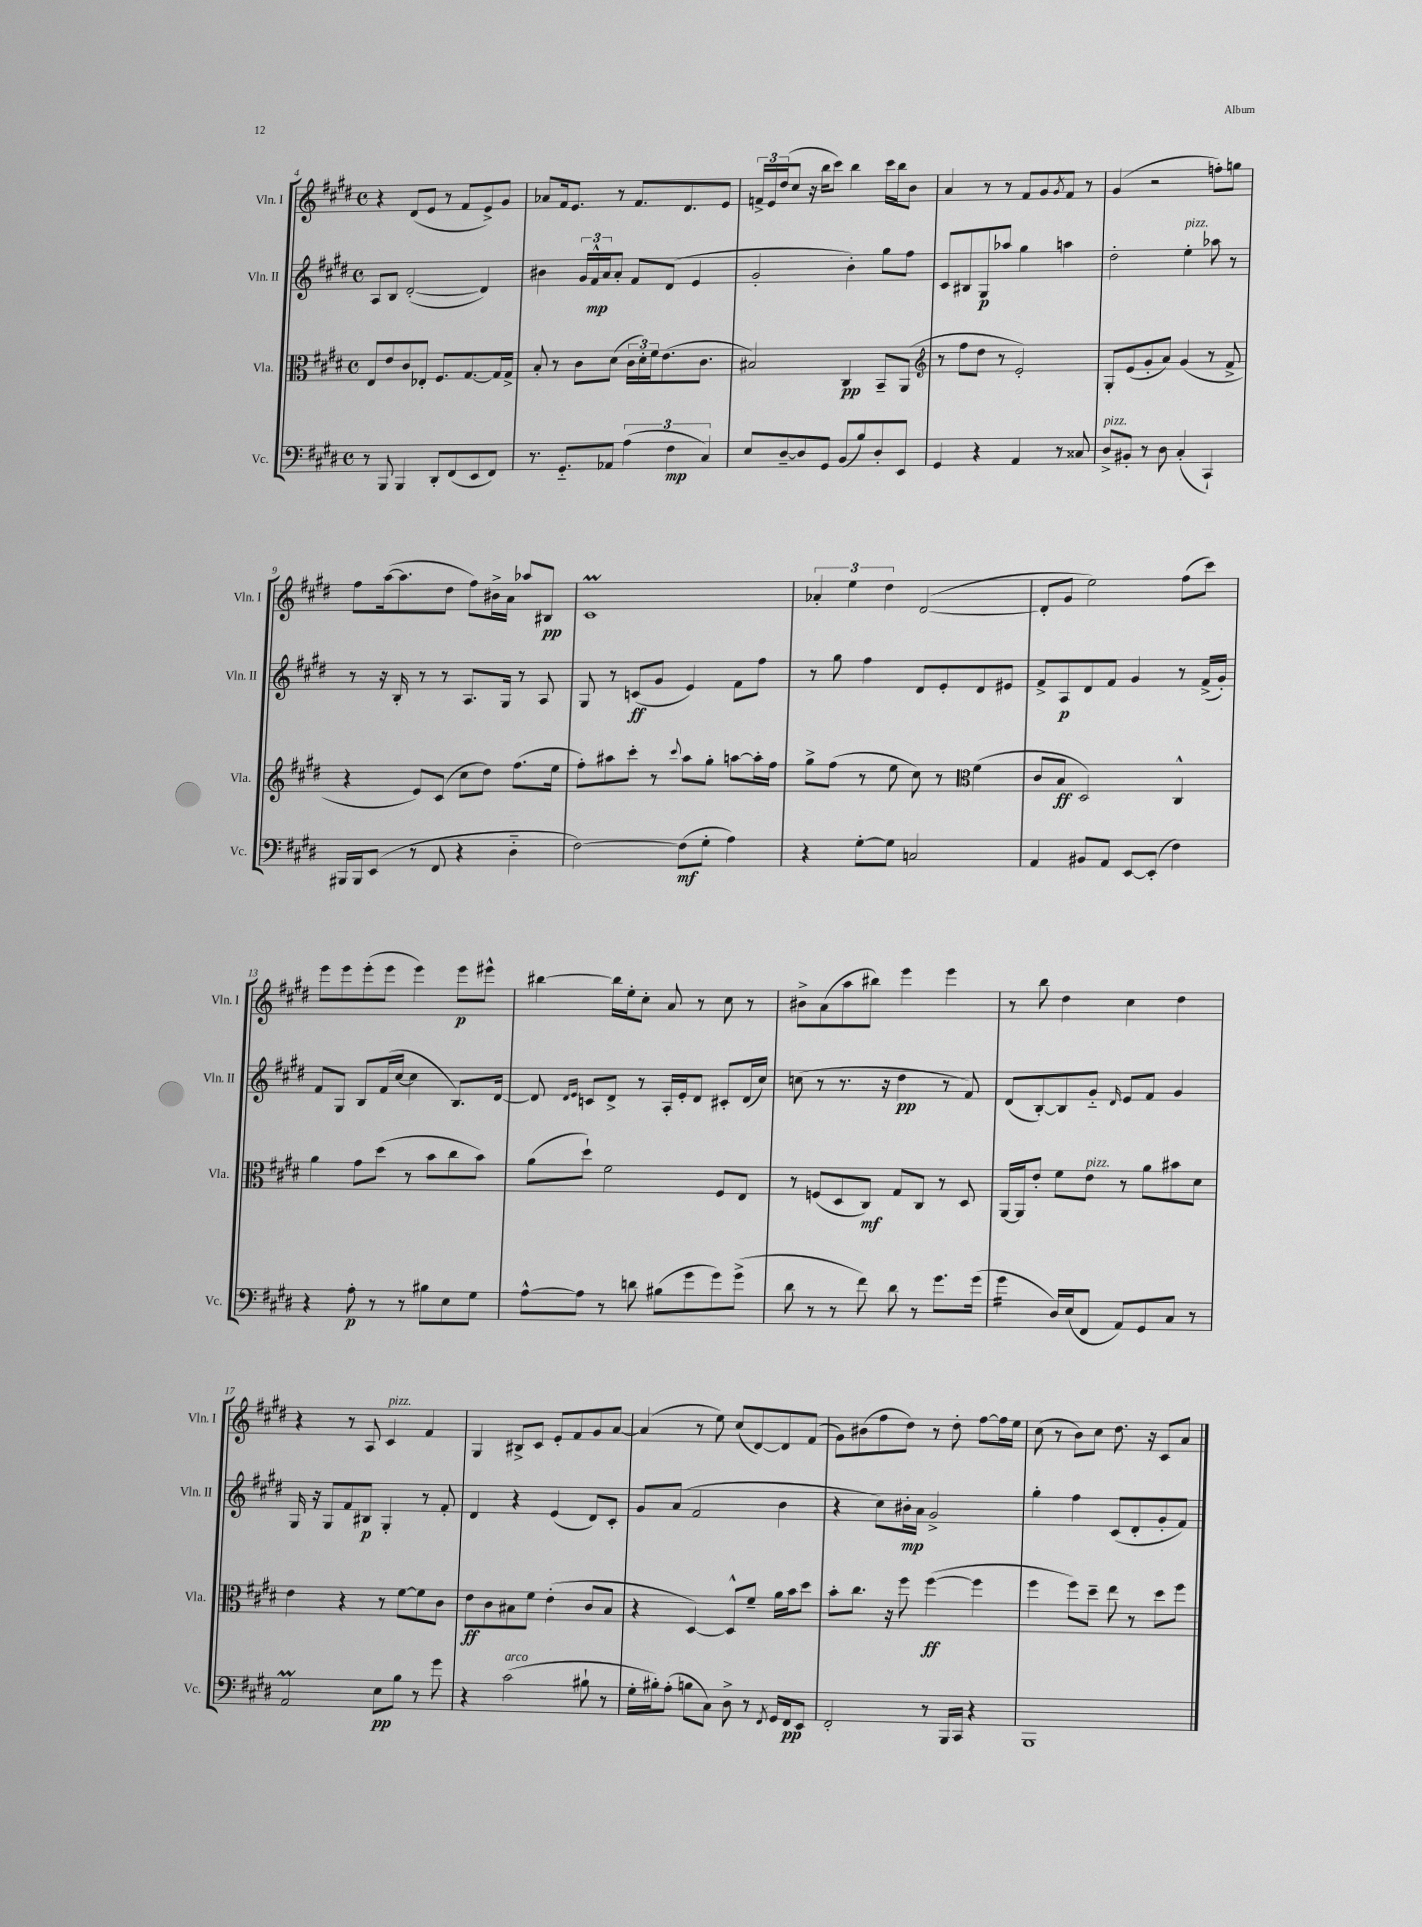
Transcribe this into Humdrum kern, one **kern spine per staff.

**kern	**dynam	**kern	**dynam	**kern	**dynam	**kern	**dynam
*part4	*part4	*part3	*part3	*part2	*part2	*part1	*part1
*staff4	*staff4	*staff3	*staff3	*staff2	*staff2	*staff1	*staff1
*I"Vc.	*	*I"Vla.	*	*I"Vln. II	*	*I"Vln. I	*
*I'Vc.	*	*I'Vla.	*	*I'Vln. II	*	*I'Vln. I	*
*clefF4	*	*clefC3	*	*clefG2	*	*clefG2	*
*k[f#c#g#d#]	*	*k[f#c#g#d#]	*	*k[f#c#g#d#]	*	*k[f#c#g#d#]	*
*M4/4	*	*M4/4	*	*M4/4	*	*M4/4	*
*met(c)	*	*met(c)	*	*met(c)	*	*met(c)	*
=4	=4	=4	=4	=4	=4	=4	=4
8r	.	8E/L	.	8A/L	.	4r	.
8BBB/	.	8e/	.	8B/J	.	.	.
4BBB/	.	8c#/	.	([2d#'/	.	(8d#/L	.
.	.	8E-X'/J	.	.	.	8e/J	.
8DD#'/L	.	8.F#/L	.	.	.	8r	.
(8FF#/	.	.	.	.	.	8f#/L	.
.	.	[8.G#/	.	.	.	.	.
8EE/	.	.	.	4d#/])	.	8e^/)	.
8FF#/J)	.	16G#/L]	.	.	.	8g#/J	.
.	.	16G#^/JJ	.	.	.	.	.
=5	=5	=5	=5	=5	=5	=5	=5
8.r	.	8B'/	.	4b#X\	.	8a-X/L	.
.	.	8r	.	.	.	16f#/k	.
8.GG#/L	.	.	.	.	.	8.e/J	.
.	.	8c#\L	.	24g#/LL	.	.	.
.	.	.	.	24f#^^/	mp	.	.
.	.	.	.	24a/J	.	.	.
8AA-X/J	.	(8d#\J	.	8a'/J	.	8r	.
(6A\	.	24c#\LL	.	8f#/L	.	8.f#/L	.
.	.	24d#'\)	.	.	.	.	.
.	.	24f#\J	.	.	.	.	.
.	.	(8.e\	.	(8d#/J	.	.	.
6F#\	mp	.	.	.	.	.	.
.	.	.	.	.	.	8.d#/	.
.	.	.	.	4e/	.	.	.
.	.	8.c#\J	.	.	.	.	.
6C#/)	.	.	.	.	.	.	.
.	.	.	.	.	.	8e/J	.
=6	=6	=6	=6	=6	=6	=6	=6
8E/L	.	2B#X/)	.	2g#'/	.	24fn^/LL	.
.	.	.	.	.	.	24e/	.
.	.	.	.	.	.	(24dd#/J	.
[8D#~/	.	.	.	.	.	8cc#/J	.
8D#/]	.	.	.	.	.	16r	.
.	.	.	.	.	.	16bb\KL	.
8GG#/J	.	.	.	.	.	8ccc#\J)	.
(8BB/L	.	4C#/	pp	4b'\)	.	4bb\	.
8B/)	.	.	.	.	.	.	.
8D#'/	.	8BB~/L	.	8gg#\L	.	16ccc#\LL	.
.	.	.	.	.	.	16bb\J	.
8EE/J	.	(8AA/J	.	8ff#\J	.	8b\J	.
=7	=7	=7	=7	=7	=7	=7	=7
*	*	*clefG2	*	*	*	*	*
4GG#/	.	8r	.	8c#/L	.	4a/	.
.	.	8ff#\L	.	8B#X/	.	.	.
4r	.	8dd#\J	.	8G#/	p	8r	.
.	.	8r	.	8aa-X/J	.	8r	.
4AA/	.	2e'/)	.	4gg#\	.	8f#/L	.
.	.	.	.	.	.	8g#/	.
.	.	.	.	.	.	8qg#/	.
8r	.	.	.	4aan\	.	8f#/J	.
8C##X/	.	.	.	.	.	8r	.
=8	=8	=8	=8	=8	=8	=8	=8
!LO:TX:a:i:t=pizz.	!	!	!	!	!	!	!
8D#^/L	.	8G#'/L	.	2dd#'\	.	(4g#/	.
8BB#X'/J	.	(8e/	.	.	.	.	.
8r	.	8g#'/	.	.	.	2r	.
8D#\	.	8a/J)	.	.	.	.	.
!	!	!	!	!LO:TX:a:i:t=pizz.	!	!	!
(4C#'/	.	(4g#/	.	4ee'\	.	.	.
4CC#`/)	.	8r	.	8aa-X\	.	8ffn'\L)	.
.	.	8f#^/	.	8r	.	8ggn\J	.
!!LO:LB:g=z
=9	=9	=9	=9	=9	=9	=9	=9
16BBB#X/LL	.	4r	.	8r	.	8ff#\L	.
16BBB#/J	.	.	.	.	.	.	.
(8EE/J	.	.	.	16r	.	([16aa\k	.
.	.	.	.	16B'/	.	8.aa\]	.
8r	.	8e/L)	.	8r	.	.	.
8FF#/	.	(8c#/J	.	8r	.	8dd#\J	.
4r	.	8cc#\L	.	8.A/L	.	8ff#\L)	.
.	.	8dd#\J)	.	.	.	16b#X^\L	.
.	.	.	.	16G#/Jk	.	16a\JJ	.
4D#\	.	(8.ff#\L	.	8r	.	8aa-X/L	.
.	.	.	.	8A/	.	8B#X/J	pp
.	.	16ee\Jk	.	.	.	.	.
=10	=10	=10	=10	=10	=10	=10	=10
[2F#\)	.	8ff#'\L)	.	8G#/	.	1c#M	.
.	.	8aa#X\	.	8r	.	.	.
.	.	8ccc#'\J	.	(8cn/L	ff	.	.
.	.	8r	.	8g#/J	.	.	.
.	.	8qqccc#/	.	.	.	.	.
(8F#\L]	mf	8aa#\L	.	4e/)	.	.	.
8G#'\J	.	8gg#'\J	.	.	.	.	.
4A\)	.	[8aan\L	.	8f#\L	.	.	.
.	.	16aa'\L]	.	8ff#\J	.	.	.
.	.	16ff#\JJ	.	.	.	.	.
=11	=11	=11	=11	=11	=11	=11	=11
4r	.	8gg#^\L	.	8r	.	6a-X'/	.
.	.	(8ff#\J	.	8gg#\	.	.	.
.	.	.	.	.	.	6ee\	.
[8G#'\L	.	8r	.	4ff#\	.	.	.
.	.	.	.	.	.	6dd#\	.
8G#\J]	.	8ee\	.	.	.	.	.
2Cn/	.	8cc#\)	.	8d#/L	.	([2d#/	.
.	.	8r	.	8e'/	.	.	.
*	*	*clefC3	*	*	*	*	*
.	.	(4f#\	.	8d#/	.	.	.
.	.	.	.	8e#X/J	.	.	.
=12	=12	=12	=12	=12	=12	=12	=12
4AA/	.	8c#/L	.	8f#^/L	.	8d#'/L]	.
.	.	8B/J	ff	8A/	p	8g#/J	.
8BB#X/L	.	2D#/)	.	8d#/	.	2ee\)	.
8AA/J	.	.	.	8f#/J	.	.	.
[8EE/L	.	.	.	4g#/	.	.	.
(8EE'/J]	.	.	.	.	.	.	.
4F#\)	.	4C#^^/	.	8r	.	(8ff#\L	.
.	.	.	.	(16f#^/LL	.	8ccc#\J)	.
.	.	.	.	16g#'/JJ)	.	.	.
!!LO:LB:g=z
=13	=13	=13	=13	=13	=13	=13	=13
4r	.	4a\	.	8f#/L	.	8eee\L	.
.	.	.	.	8G#/J	.	8eee\	.
8A'\	p	8g#\L	.	8B/L	.	(8eee'\	.
8r	.	(8dd#\J	.	(16f#/L	.	8eee\J	.
.	.	.	.	[16cc#/JJ	.	.	.
8r	.	8r	.	4cc#\]	.	4eee\)	.
8B#X\L	.	8b\L	.	.	.	.	.
8E\	.	8cc#\	.	8.B/L)	.	8eee\L	p
8G#\J	.	8b\J)	.	.	.	8eee#X^^\J	.
.	.	.	.	[16d#/Jk	.	.	.
=14	=14	=14	=14	=14	=14	=14	=14
[8A^^\L	.	(8a\L	.	8d#/]	.	[4bb#X\	.
.	.	.	.	16qqd#/LL	.	.	.
.	.	.	.	16qqe/JJ	.	.	.
8A\J]	.	8dd#`\J)	.	8cn/L	.	.	.
8r	.	2f#\	.	8d#^/J	.	16bb#\LL]	.
.	.	.	.	.	.	16ee'\J	.
8dn\	.	.	.	8r	.	8cc#'\J	.
(8B#X\L	.	.	.	16A'/LL	.	8a/	.
.	.	.	.	16e'/J	.	.	.
8g#\	.	.	.	8d#/J	.	8r	.
8g#\)	.	8F#/L	.	8c#X'/L	.	8cc#\	.
(8g#^\J	.	8E/J	.	(16d#/L	.	8r	.
.	.	.	.	16cc#/JJ)	.	.	.
=15	=15	=15	=15	=15	=15	=15	=15
8d#\	.	8r	.	(8ccn\	.	8b#X^\L	.
8r	.	(8Fn/L	.	8r	.	(8a\	.
8r	.	8D#/	.	8.r	.	8aa\	.
8f#\)	.	8C#/J)	mf	.	.	8bb#X\J)	.
.	.	.	.	16r	.	.	.
8d#\	.	8G#/L	.	4dd#\	pp	4eee\	.
8r	.	8C#/J	.	.	.	.	.
8.g#\L	.	8r	.	8r	.	4eee\	.
.	.	8D#/	.	8f#/)	.	.	.
(16g#\Jk	.	.	.	.	.	.	.
=16	=16	=16	=16	=16	=16	=16	=16
*tremolo	*	*	*	*	*	*	*
16g#\LL	.	[16AA/LL	.	(8d#/L	.	8r	.
16g#\	.	16AA/J]	.	.	.	.	.
16g#\	.	8e'/J	.	[8B'/)	.	8bb\	.
16g#\JJ	.	.	.	.	.	.	.
*Xtremolo	*	*	*	*	*	*	*
16D#/LL)	.	8f#\L	.	8B/]	.	4dd#\	.
(16E/J	.	.	.	.	.	.	.
!	!	!LO:TX:a:i:t=pizz.	!	!	!	!	!
8FF#/J	.	8e\J	.	8g#/J	.	.	.
.	.	.	.	16qqd#/	.	.	.
8AA/L)	.	8r	.	8e/L	.	4cc#\	.
8GG#/	.	8a\L	.	8f#/J	.	.	.
8C#/J	.	8b#X\	.	4g#/	.	4dd#\	.
8r	.	8d#\J	.	.	.	.	.
!!LO:LB:g=z
=17	=17	=17	=17	=17	=17	=17	=17
2AAM/	.	4e\	.	16G#/	.	4r	.
.	.	.	.	16r	.	.	.
.	.	.	.	8G#/L	.	.	.
.	.	4r	.	8f#/	.	8r	.
.	.	.	.	8B#X/J	p	8A/	.
!	!	!	!	!	!	!LO:TX:a:i:t=pizz.	!
8E\L	pp	8r	.	4G#'/	.	4c#/	.
8B\J	.	[8f#\L	.	.	.	.	.
8r	.	8f#\]	.	8r	.	4f#/	.
8g#\	.	8c#\J	.	8f#'/	.	.	.
=18	=18	=18	=18	=18	=18	=18	=18
4r	.	8e\L	ff	4d#/	.	4G#/	.
.	.	8c#\	.	.	.	.	.
!LO:TX:a:i:t=arco	!	!	!	!	!	!	!
(2c#\	.	8B#X\	.	4r	.	8B#X^/L	.
.	.	8f#\J	.	.	.	8c#/J	.
.	.	(4e'\	.	(4e/	.	8e'/L	.
.	.	.	.	.	.	8f#/	.
8B#X`\	.	8c#/L	.	8d#/L)	.	8g#/	.
8r	.	8B#/J	.	8c#'/J	.	[8a/J	.
=19	=19	=19	=19	=19	=19	=19	=19
16G#'\LL	.	4r	.	8g#/L	.	(4a/]	.
16B#X'\J)	.	.	.	.	.	.	.
(8A'\J	.	.	.	(8a/J	.	.	.
8Bn\L	.	[4D#/)	.	2f#/	.	8r	.
8C#\J)	.	.	.	.	.	8ee\)	.
8D#^\	.	8D#^^/L]	.	.	.	(8cc#/L	.
8r	.	8f#~/J	.	.	.	[8d#/)	.
8qFF#/	.	.	.	.	.	.	.
16GG#/LL	.	16a\LL	.	4b\	.	8d#/]	.
16FF#/J	pp	16b\J	.	.	.	.	.
8EE/J	.	8dd#\J	.	.	.	(8f#/J	.
=20	=20	=20	=20	=20	=20	=20	=20
2FF#'/	.	8b'\L	.	4r	.	8g#\L)	.
.	.	8.cc#\J	.	.	.	(8b#X\	.
.	.	.	.	8cc#\L)	.	8ff#\	.
.	.	16r	.	.	.	.	.
.	.	8ff#\	.	16b#X'\L	mp	8dd#\J)	.
.	.	.	.	16a\JJ	.	.	.
8r	.	([4ff#\	ff	2g#^/	.	8r	.
16BBB/LL	.	.	.	.	.	8dd#'\	.
16CC#/JJ	.	.	.	.	.	.	.
4r	.	4ff#\]	.	.	.	[8ff#\L	.
.	.	.	.	.	.	16ff#\L]	.
.	.	.	.	.	.	16ee\JJ	.
=21	=21	=21	=21	=21	=21	=21	=21
1BBB	.	4ff#\	.	4gg#'\	.	(8cc#\	.
.	.	.	.	.	.	8r	.
.	.	8ff#\L)	.	4ff#\	.	8b\L)	.
.	.	8dd#~\J	.	.	.	8cc#\J	.
.	.	8ee\	.	(8c#/L	.	8.dd#\	.
.	.	8r	.	8d#'/	.	.	.
.	.	.	.	.	.	16r	.
.	.	8dd#\L	.	8g#'/	.	8c#/L	.
.	.	8ff#\J	.	8f#/J)	.	8a/J	.
==	==	==	==	==	==	==	==
*-	*-	*-	*-	*-	*-	*-	*-
